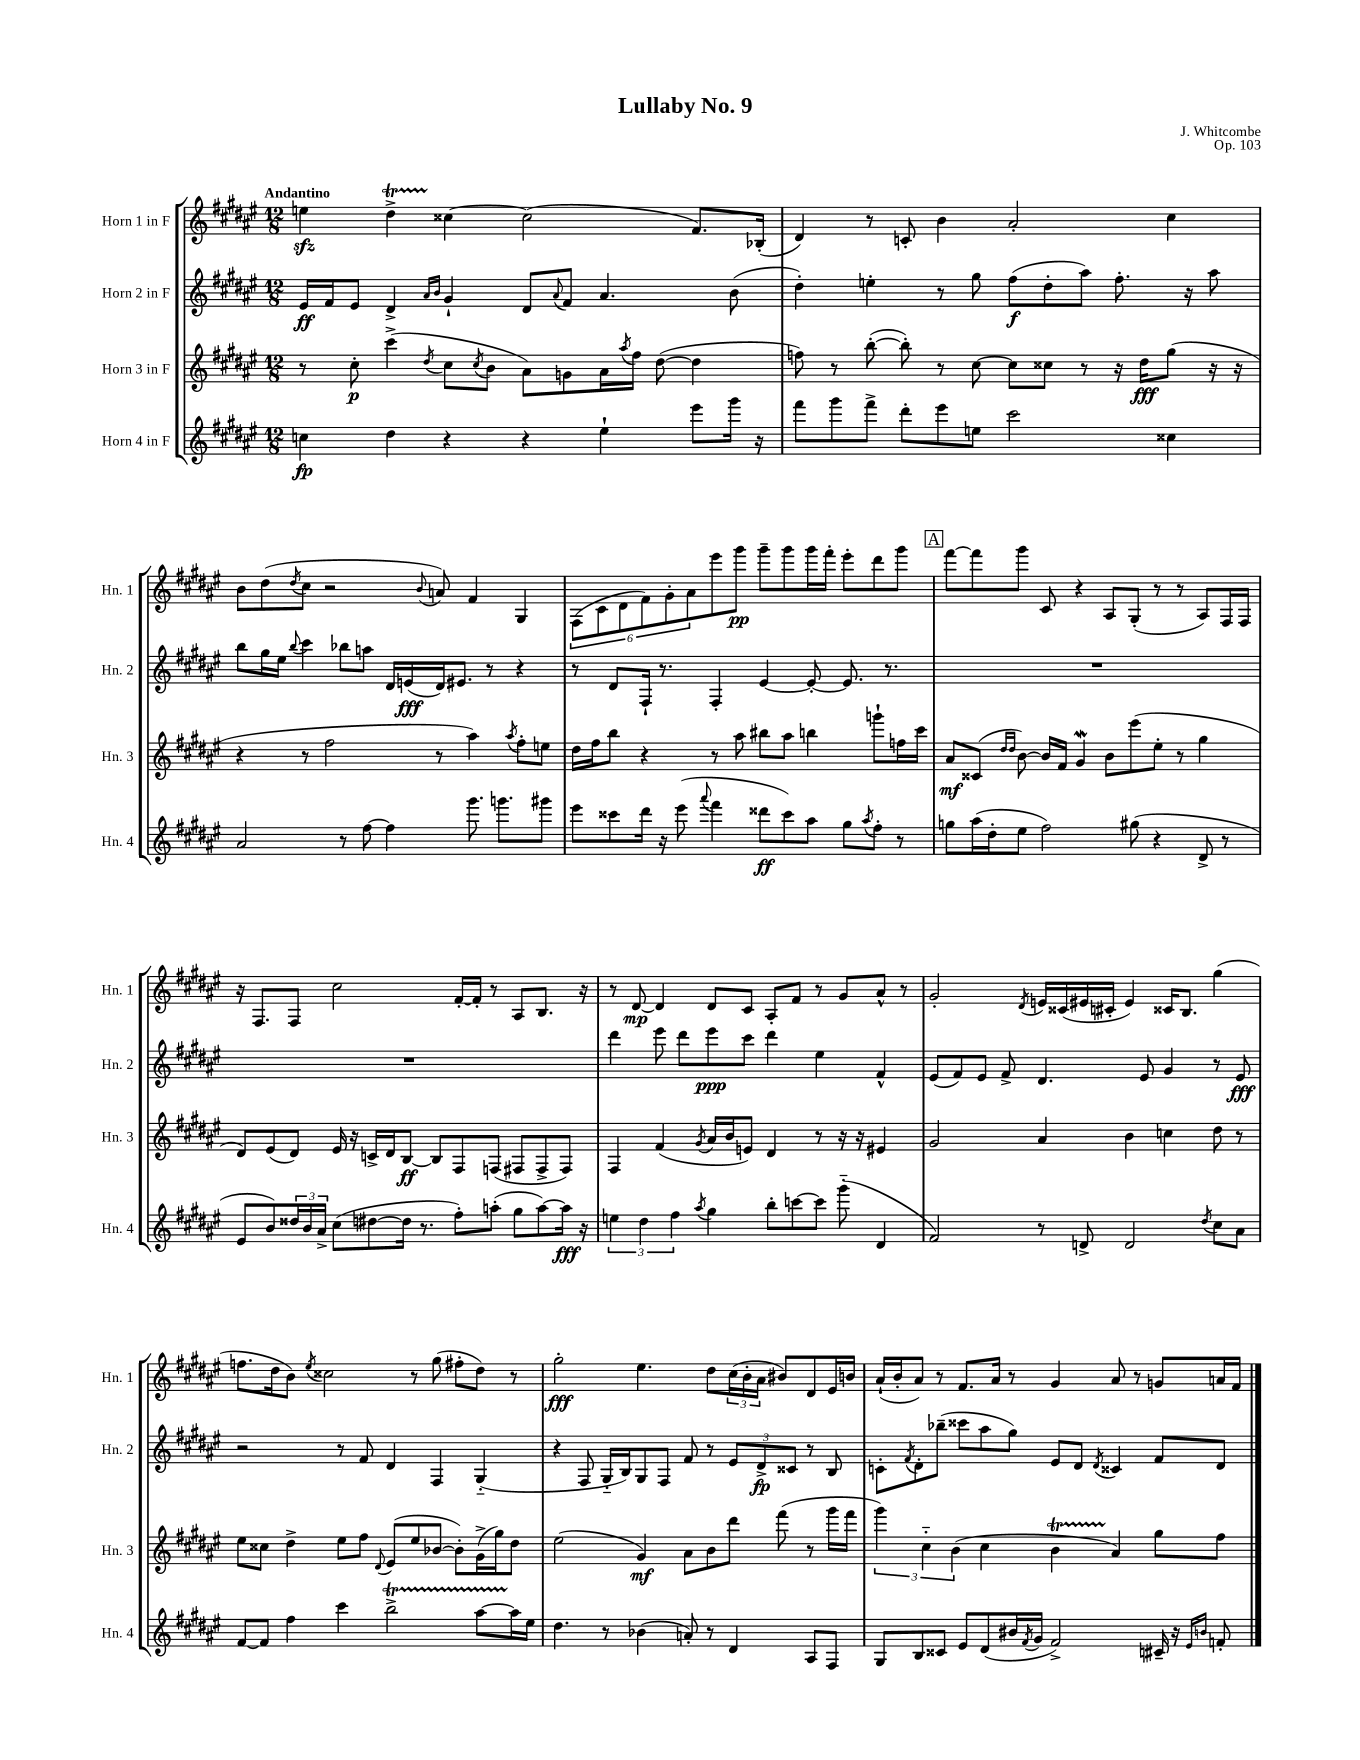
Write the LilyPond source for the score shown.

\header { title = "Lullaby No. 9" composer = "J. Whitcombe" opus = "Op. 103" }
<<
\new StaffGroup <<
\new Staff = "s0" \with { instrumentName = "Horn 1 in F" shortInstrumentName = "Hn. 1" } {
    \clef treble \key fis \major \numericTimeSignature \time 12/8 \tempo "Andantino"
    e''4\sfz dis''4->\startTrillSpan cisis''4~\stopTrillSpan cisis''2( fis'8.) bes16-.( |
    dis'4) r8 c'8-. b'4 ais'2-. cis''4 |
    b'8 dis''8( \acciaccatura { dis''8 } cis''8 r2 \appoggiatura { b'8 } a'8) fis'4 gis4 |
    \tuplet 6/4 { fis8( cis'8 dis'8 fis'8) gis'8-. ais'8 } eis'''8 gis'''8\pp gis'''8-- gis'''8 gis'''16 fis'''16-. eis'''8-. dis'''8 gis'''8 |
    \mark \markup { \box "A" } fis'''8~ fis'''8 gis'''8 cis'8 r4 ais8 gis8-.( r8 r8 ais8) fis16 fis16 |
    r16 fis8. fis8 cis''2 fis'16~-. fis'16-. r8 ais8 b8. r16 |
    r8 dis'8~\mp dis'4 dis'8 cis'8 ais8-. fis'8 r8 gis'8 ais'8-^ r8 |
    gis'2-. \acciaccatura { dis'8 } e'16 cisis'16( eis'16 cis'16-. eis'4) cisis'16 b8. gis''4( |
    f''8. dis''16 b'8) \acciaccatura { eis''8 } cisis''2 r8 gis''8( fis''8-. dis''8) r8 |
    gis''2-.\fff eis''4. dis''8 \tuplet 3/2 { cis''16( b'16-. ais'16 } bis'8) dis'8 eis'16 b'16 |
    ais'16-!( b'16-. ais'8) r8 fis'8. ais'16 r8 gis'4 ais'8 r8 g'8 a'16 fis'16 \bar "|." |
}
\new Staff = "s1" \with { instrumentName = "Horn 2 in F" shortInstrumentName = "Hn. 2" } {
    \clef treble \key fis \major \numericTimeSignature \time 12/8
    eis'16\ff fis'16 eis'8 dis'4-> \grace { ais'16 b'16 } gis'4-! dis'8 \appoggiatura { ais'8 } fis'8 ais'4. b'8( |
    dis''4-.) e''4-. r8 gis''8 fis''8\f( dis''8-. ais''8) fis''8.-. r16 ais''8 |
    b''8 gis''16 eis''16 \appoggiatura { b''8 } cis'''4 bes''8 a''8 dis'16 e'16\fff( dis'16) eis'8. r8 r4 |
    r8 dis'8 fis16-! r8. fis4-. eis'4~ eis'8~-. eis'8. r8. |
    \mark \markup { \box "A" } R1. |
    R1. |
    dis'''4 eis'''8 dis'''8 eis'''8\ppp cis'''8 dis'''4 eis''4 fis'4-^ |
    eis'8( fis'8) eis'8 fis'8-> dis'4. eis'8 gis'4 r8 eis'8\fff |
    r2 r8 fis'8 dis'4 fis4 gis4-_( |
    r4 fis8 gis16-_ b16) gis8 fis8 fis'8 r8 \tuplet 3/2 { eis'8 dis'8->\fp cisis'8 } r8 b8 |
    c'8-. \acciaccatura { fis'8 } dis'8-. bes''8--( cisis'''8 ais''8 gis''8) eis'8 dis'8 \acciaccatura { dis'8 } cisis'4 fis'8 dis'8 \bar "|." |
}
\new Staff = "s2" \with { instrumentName = "Horn 3 in F" shortInstrumentName = "Hn. 3" } {
    \clef treble \key fis \major \numericTimeSignature \time 12/8
    r8 cis''8-.\p cis'''4->( \acciaccatura { dis''8 } cis''8 \acciaccatura { cis''8 } b'8 ais'8) g'8 ais'16 \acciaccatura { ais''8 } fis''16 dis''8~( dis''4 |
    f''8) r8 b''8~-.( b''8-.) r8 cis''8~ cis''8 cisis''8 r8 r16 dis''16\fff gis''8( r16 r16 |
    r4 r8 fis''2 r8 ais''4) \acciaccatura { ais''8 } fis''8-. e''8 |
    dis''16 fis''16 b''8 r4 r8 ais''8 bis''8 ais''8 b''4 g'''8-! f''16 cis'''16 |
    \mark \markup { \box "A" } ais'8\mf cisis'8( \grace { dis''16 dis''16 } b'8~) b'16 fis'16 gis'4\mordent b'8 eis'''8( eis''8-. r8 gis''4 |
    dis'8) eis'8( dis'8) eis'16 r16 c'16-> dis'16 b8~\ff b8 fis8 f8( fis8 fis8-> fis8) |
    fis4 fis'4( \acciaccatura { gis'8 } ais'16 b'16 e'8) dis'4 r8 r16 r16 eis'4 |
    gis'2 ais'4 b'4 c''4 dis''8 r8 |
    eis''8 cisis''8 dis''4-> eis''8 fis''8 \appoggiatura { dis'8 } eis'8( eis''8 bes'8~ bes'8-.) gis'16->( gis''16) dis''8 |
    eis''2( gis'4\mf) ais'8 b'8 dis'''8 fis'''8( r8 gis'''16 fis'''16 |
    \tuplet 3/2 { gis'''4) cis''4-_ b'4( } cis''4 b'4\startTrillSpan ais'4\stopTrillSpan) gis''8 fis''8 \bar "|." |
}
\new Staff = "s3" \with { instrumentName = "Horn 4 in F" shortInstrumentName = "Hn. 4" } {
    \clef treble \key fis \major \numericTimeSignature \time 12/8
    c''4\fp dis''4 r4 r4 eis''4-! eis'''8 gis'''16 r16 |
    fis'''8 gis'''8 fis'''8-> dis'''8-. eis'''8 e''8 cis'''2 cisis''4 |
    ais'2 r8 fis''8~ fis''4 gis'''8. g'''8. gis'''8 |
    eis'''8 cisis'''8 dis'''16 r16 eis'''8( \appoggiatura { ais'''8 } fis'''4 disis'''8\ff cisis'''8) ais''8 gis''8 \acciaccatura { ais''8 } fis''8-. r8 |
    \mark \markup { \box "A" } g''8 ais''16( dis''16-. eis''8 fis''2) gis''8( r4 dis'8-> r8 |
    eis'8 b'8) \tuplet 3/2 { disis''16 b'16 ais'16-> } cis''8( dis''8~ dis''16 r8. fis''8-.) a''8-.( gis''8 a''8~) a''16\fff r16 |
    \tuplet 3/2 { e''4 dis''4 fis''4 } \acciaccatura { ais''8 } gis''4 b''8-. c'''8~ c'''8 gis'''8-_( dis'4 |
    fis'2) r8 d'8-> d'2 \acciaccatura { dis''8 } cis''8 ais'8 |
    fis'8~ fis'8 fis''4 cis'''4 b''2->\startTrillSpan ais''8~ ais''16\stopTrillSpan eis''16 |
    dis''4. r8 bes'4( a'8-.) r8 dis'4 ais8 fis8 |
    gis8 b8 cisis'8 eis'8 dis'8( bis'16 \acciaccatura { fis'8 } gis'16 fis'2->) cis'16-- r16 \grace { eis'16 b'16 } f'8-. \bar "|." |
}
>>
>>
\layout { \context { \Score \remove "Bar_number_engraver" } }
